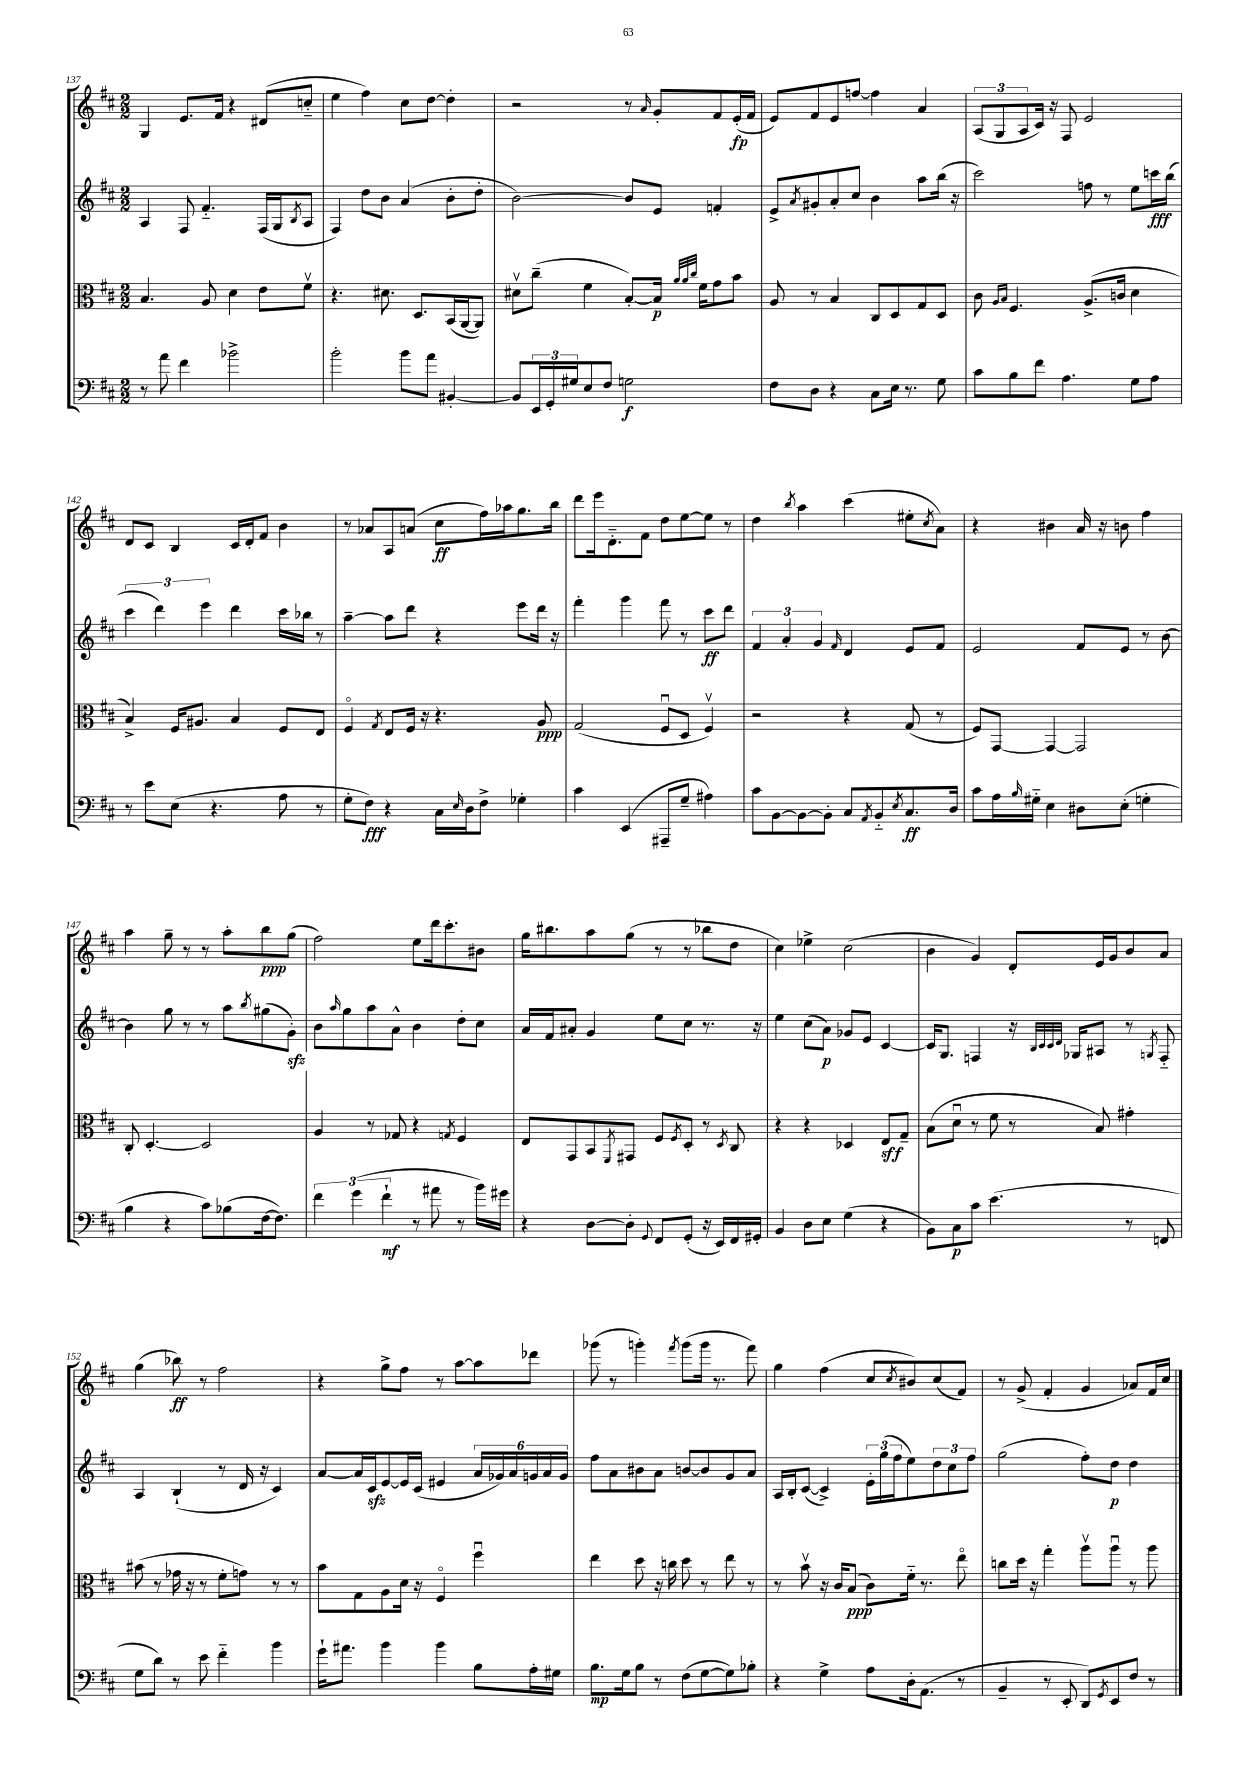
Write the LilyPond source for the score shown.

<<
\new StaffGroup <<
\new Staff = "s0" {
    \clef treble \key d \major \numericTimeSignature \time 2/2
    g4 e'8. fis'16 r4 dis'8( c''8-_ |
    e''4 fis''4) cis''8 d''8~ d''4-. |
    r2 r8 \grace { a'16 } g'8-. fis'8 e'16-.\fp( fis'16 |
    e'8) fis'8 e'8 f''8~ f''4 a'4 |
    \tuplet 3/2 { a8( g8 a8 } cis'16) r16 fis8 e'2 |
    d'8 cis'8 b4 cis'16 d'16-. fis'8 b'4 |
    r8 aes'8 a8 a'8( cis''8\ff fis''16) aes''16 g''8. b''16 |
    d'''8 e'''16 d'8.-_ fis'8 d''8 e''8~ e''8 r8 |
    d''4 \acciaccatura { b''8 } a''4 cis'''4( eis''8-. \acciaccatura { cis''8 } a'8) |
    r4 bis'4 a'16 r16 b'8 fis''4 |
    a''4 g''8-- r8 r8 a''8-. b''8\ppp g''8( |
    fis''2) e''8 d'''16 cis'''8.-. bis'8 |
    g''16 bis''8. a''8 g''8( r8 r8 bes''8 d''8 |
    cis''4) ees''4-> cis''2( |
    b'4 g'4) d'8-. e'16 g'16 b'8 a'8 |
    g''4( bes''8\ff) r8 fis''2 |
    r4 g''8-> fis''8 r8 a''8~ a''8 des'''8 |
    ges'''8( r8 g'''4-.) \acciaccatura { fis'''8 } g'''8( g'''16 r8. fis'''8) |
    g''4 fis''4( cis''8 \acciaccatura { cis''8 } bis'8) cis''8( fis'8) |
    r8 g'8->( fis'4-. g'4 aes'8) fis'16 cis''16 \bar "|." |
}
\new Staff = "s1" {
    \clef treble \key d \major \numericTimeSignature \time 2/2
    a4 fis8 fis'4.-_ fis16( g16 \acciaccatura { b8 } a8 |
    fis4) d''8 b'8 a'4( b'8-. d''8-. |
    b'2~) b'8 e'8 f'4-. |
    e'8-> \acciaccatura { a'8 } gis'8-. a'8-. cis''8 b'4 a''8 b''16( r16 |
    cis'''2) f''8 r8 e''8 c'''16\fff b''16( |
    \tuplet 3/2 { cis'''4 d'''4) e'''4 } d'''4 cis'''16 bes''16 r8 |
    a''4~-- a''8 d'''8 r4 e'''8 d'''16 r16 |
    fis'''4-. g'''4 fis'''8 r8 cis'''8\ff d'''8 |
    \tuplet 3/2 { fis'4 a'4-. g'4 } \grace { fis'16 } d'4 e'8 fis'8 |
    e'2 fis'8 e'8 r8 b'8~ |
    b'4 g''8 r8 r8 a''8 \acciaccatura { b''8 } gis''8( g'8-.\sfz) |
    b'8 \grace { a''16 } g''8 a''8 a'8-^ b'4 d''8-. cis''8 |
    a'16 fis'16 ais'8-. g'4 e''8 cis''8 r8. r16 |
    e''4 cis''8( a'8\p) ges'8 e'8 cis'4~ |
    cis'16 g8. f4 r16 \grace { b32 cis'32 cis'32 d'32 } ges16 ais8 r8 \acciaccatura { g8 } f8-_ |
    a4 b4-!( r8 d'16 r16 cis'4) |
    a'8~ a'16 cis'16\sfz e'8~ e'16 cis'16( eis'4 \tuplet 6/4 { a'16 ges'16) a'16 g'16 a'16 g'16 } |
    fis''8 a'8 bis'8 a'8 b'8~ b'8 g'8 a'8 |
    a16 b16-. cis'8~( cis'4->) \tuplet 3/2 { e'16-. g''16( fis''16 } e''8) \tuplet 3/2 { d''8 cis''8 fis''8 } |
    g''2( fis''8-.) d''8\p d''4 \bar "|." |
}
\new Staff = "s2" {
    \clef alto \key d \major \numericTimeSignature \time 2/2
    b4. a8 d'4 e'8 fis'8\upbow |
    r4. dis'8. d8. b,16( a,16~ a,8) |
    dis'8\upbow cis''8--( fis'4 b8~-.) b16\p \grace { a'32 a'32 cis''32 } fis'16 g'8 b'8 |
    a8 r8 b4 cis8 d8 g8 d8 |
    cis'8 \grace { a16 b16 } fis4. a8.->( c'16 d'4 |
    b4->) fis16 ais8. b4 fis8 e8 |
    fis4\flageolet \acciaccatura { g8 } e8 fis16 r16 r4. a8\ppp |
    g2( fis8\downbow d8 fis4\upbow) |
    r2 r4 g8( r8 |
    fis8) g,8~ g,4~ g,2 |
    cis8-. d4.~-. d2 |
    a4 r8 ges8 r4 \acciaccatura { g8 } fis4 |
    e8 g,8 b,8 \acciaccatura { fis,8 } gis,8 fis8 \acciaccatura { fis8 } d8-. r8 \acciaccatura { d8 } cis8 |
    r4 r4 des4 e8\sff g8-- |
    b8( d'8\downbow r8 fis'8 r8 b8) gis'4-. |
    bis'8( r8 ges'16 r16 r8 fis'8-. g'8) r8 r8 |
    b'8 g8 a8 d'16 r16 fis4\flageolet fis''4\downbow |
    e''4 d''8 r16 c''16 d''8 r8 e''8 r8 |
    r8 b'8\upbow r16 cis'16 b8\ppp( cis'8) fis'16-_ r8. e''8\flageolet |
    c''8 d''16 r16 g''4-. a''8\upbow a''8\downbow r8 a''8 \bar "|." |
}
\new Staff = "s3" {
    \clef bass \key d \major \numericTimeSignature \time 2/2
    r8 a'8 fis'4 bes'2-> |
    b'2-. b'8 a'8 bis,4~-. |
    bis,8 \tuplet 3/2 { e,16 g,16-. gis16 } e8 fis8 g2\f |
    fis8 d8 r4 cis8 e16 r8. g8 |
    cis'8 b8 fis'8 a4. g8 a8 |
    r8 e'8 e8( r4. a8 r8 |
    g8-. fis8\fff) r4 cis16 \grace { e16 } d16 fis8-> ges4-. |
    cis'4 e,4( ais,,8-- g8-- ais4) |
    cis'8 b,8~ b,8~ b,8-. cis8 \acciaccatura { a,8 } b,8-_ \acciaccatura { e8 } cis8.\ff d16 |
    cis'8 a16 \grace { b16 } gis16-_ e4 dis8 e8-.( g4-. |
    b4 r4 cis'8) bes8( fis16~ fis8.) |
    \tuplet 3/2 { fis'4 g'4( fis'4-!\mf } r8 ais'8 r8 b'16) gis'16 |
    r4 d8~ d8-. \appoggiatura { g,8 } fis,8 g,8-.( r16 e,16) fis,16 gis,16-. |
    b,4 d8 e8 g4( r4 |
    b,8) cis8\p cis'8 e'4.( r8 f,8 |
    g8 d'8) r8 e'8 fis'4-_ b'4 |
    g'16-! ais'8. b'4 b'4 b8 a16-. gis16 |
    b8.\mp g16 b8 r8 fis8( g8~ g8) bes8-. |
    r4 g4-> a8 d16-. a,8.( r8 |
    b,4-- r8 e,8-. d,8) \acciaccatura { g,8 } e,8 fis8 r8 \bar "|." |
}
>>
>>
\layout { \context { \Score currentBarNumber = #137 } }
